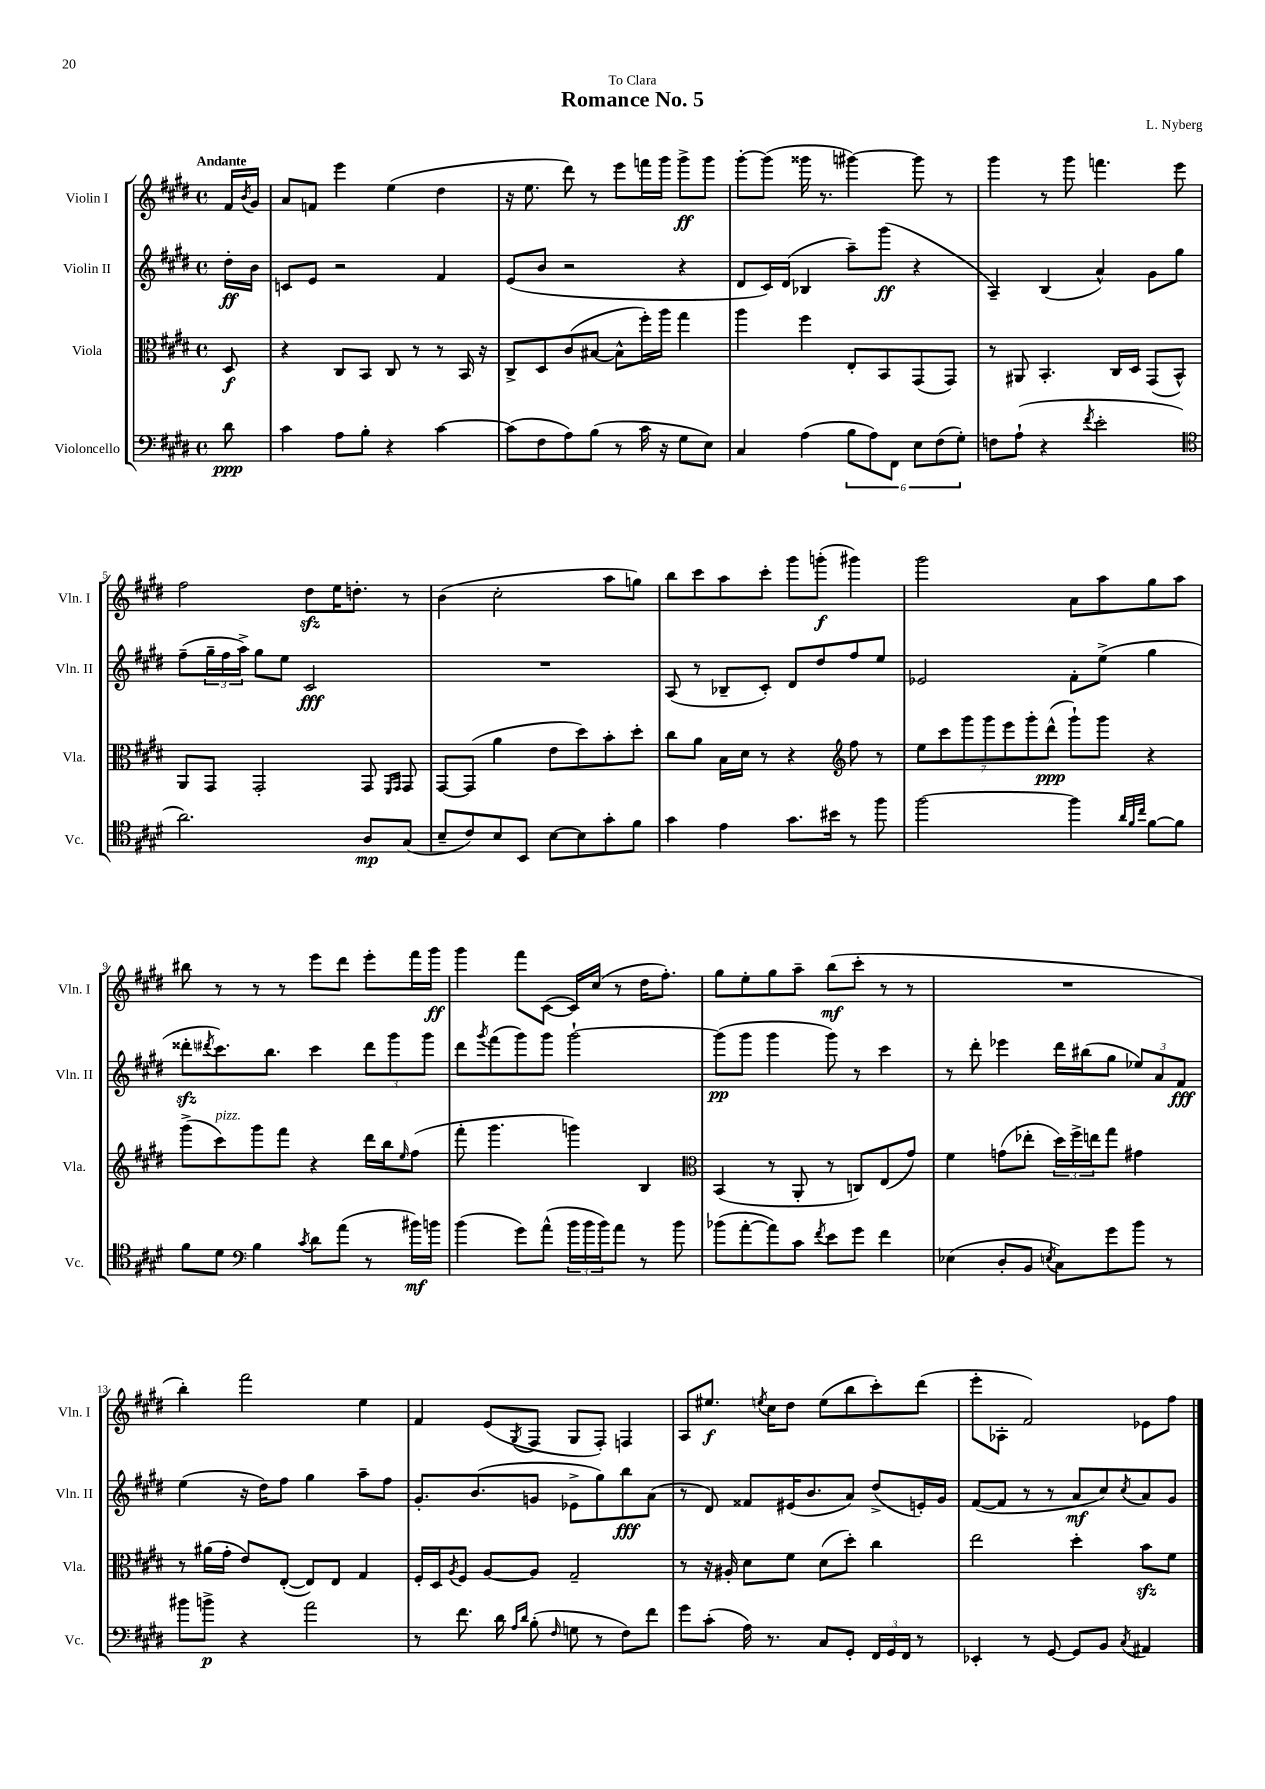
\header { title = "Romance No. 5" composer = "L. Nyberg" dedication = "To Clara" }
<<
\new StaffGroup <<
\new Staff = "s0" \with { instrumentName = "Violin I" shortInstrumentName = "Vln. I" } {
    \clef treble \key e \major \defaultTimeSignature \time 4/4 \partial 8 \tempo "Andante"
    fis'16 \acciaccatura { b'8 } gis'16 |
    a'8 f'8 e'''4 e''4( dis''4 |
    r16 e''8. dis'''8) r8 e'''8 f'''16 gis'''16 gis'''8->\ff gis'''8 |
    gis'''8~-. gis'''8( gisis'''16 r8. gis'''4~) gis'''8 r8 |
    gis'''4 r8 gis'''8 f'''4. e'''8 |
    fis''2 dis''8\sfz e''16 d''8.-. r8 |
    b'4( cis''2-. a''8 g''8) |
    b''8 cis'''8 a''8 cis'''8-. gis'''8 g'''8-.\f( gis'''4) |
    gis'''2 a'8 a''8 gis''8 a''8 |
    bis''8 r8 r8 r8 e'''8 dis'''8 e'''8-. fis'''16 gis'''16\ff |
    gis'''4 fis'''8 cis'8~( cis'16) cis''16( r8 dis''16 fis''8.-.) |
    gis''8 e''8-. gis''8 a''8-- b''8\mf( cis'''8-. r8 r8 |
    R1 |
    b''4-.) fis'''2 e''4 |
    fis'4 e'8( \acciaccatura { gis8 } fis8 gis8 fis8-.) f4 |
    a8 eis''8.\f \acciaccatura { e''8 } cis''16 dis''8 e''8( b''8 cis'''8-.) dis'''8( |
    e'''8-. aes8-. fis'2) ees'8 fis''8 \bar "|." |
}
\new Staff = "s1" \with { instrumentName = "Violin II" shortInstrumentName = "Vln. II" } {
    \clef treble \key e \major \defaultTimeSignature \time 4/4 \partial 8
    dis''16-.\ff b'16 |
    c'8 e'8 r2 fis'4 |
    e'8( b'8 r2 r4 |
    dis'8 cis'16) dis'16( bes4 a''8--) gis'''8\ff( r4 |
    a4--) b4( a'4-^) gis'8 gis''8 |
    fis''8--( \tuplet 3/2 { gis''16-- fis''16 a''16->) } gis''8 e''8 cis'2\fff |
    R1 |
    a8( r8 bes8-- cis'8-.) dis'8 dis''8 fis''8 e''8 |
    ees'2 fis'8-. e''8->( gis''4 |
    disis'''8-.\sfz \acciaccatura { dis'''8 } cis'''8.) b''8. cis'''4 \tuplet 3/2 { dis'''8 gis'''8 gis'''8 } |
    dis'''8 \acciaccatura { gis'''8 } fis'''8( gis'''8) gis'''8 gis'''2~-! |
    gis'''8\pp( gis'''8 gis'''4 gis'''8) r8 cis'''4 |
    r8 dis'''8-. ees'''4 dis'''16 bis''16( gis''8 \tuplet 3/2 { ees''8) a'8 fis'8\fff } |
    e''4( r16 dis''16) fis''8 gis''4 a''8-- fis''8 |
    gis'8.-. b'8.( g'8 ees'8-> gis''8) b''8\fff a'8( |
    r8 dis'8) fisis'8 eis'16( b'8. a'8) dis''8->( e'16-.) gis'16 |
    fis'8~( fis'8 r8 r8 a'8\mf cis''8) \acciaccatura { cis''8 } a'8 gis'8 \bar "|." |
}
\new Staff = "s2" \with { instrumentName = "Viola" shortInstrumentName = "Vla." } {
    \clef alto \key e \major \defaultTimeSignature \time 4/4 \partial 8
    dis8\f |
    r4 cis8 b,8 cis8 r8 r8 b,16 r16 |
    cis8-> dis8 cis'8( bis8~ bis8-^ fis''16-.) a''16 gis''4 |
    a''4 fis''4 e8-. b,8 gis,8( gis,8) |
    r8 ais,8 b,4.-. cis16 dis16 gis,8( b,8-^) |
    a,8 gis,8 gis,2-. gis,8 \grace { fis,16 gis,16 } gis,8 |
    gis,8~ gis,8( a'4 e'8 dis''8) b'8-. dis''8-. |
    cis''8 a'8 b16 dis'16 r8 r4 \clef treble fis''8 r8 |
    \tuplet 7/4 { e''8 cis'''8 gis'''8 gis'''8 e'''8 gis'''8-. dis'''8-^\ppp( } gis'''8-!) gis'''8 r4 |
    gis'''8->( cis'''8^\markup { \italic "pizz." }) gis'''8 fis'''8 r4 dis'''16 b''16 \grace { e''16 } fis''8( |
    fis'''8-. gis'''4. g'''4) b4 |
    \clef alto b,4( r8 a,8-. r8 c8) e8( gis'8) |
    fis'4 g'8( ees''8-. \tuplet 3/2 { dis''16) fis''16-> e''16 } gis''8 gis'4 |
    r8 ais'16( gis'16-. e'8) e8~-.( e8) e8 gis4 |
    fis16-. dis16 \acciaccatura { a8 } fis8 a8~ a8 gis2-- |
    r8 r16 ais16-. dis'8 fis'8 dis'8( dis''8-.) cis''4 |
    e''2 dis''4-. b'8\sfz fis'8 \bar "|." |
}
\new Staff = "s3" \with { instrumentName = "Violoncello" shortInstrumentName = "Vc." } {
    \clef bass \key e \major \defaultTimeSignature \time 4/4 \partial 8
    dis'8\ppp |
    cis'4 a8 b8-. r4 cis'4~ |
    cis'8( fis8 a8) b8( r8 cis'16 r16 gis8 e8) |
    cis4 a4( \tuplet 6/4 { b8 a8) fis,8 e8 fis8( gis8-.) } |
    f8 a8-!( r4 \acciaccatura { fis'8 } e'2-. |
    \clef tenor a'2.) a8\mp gis8( |
    b8-- cis'8) b8 b,8 b8~ b8 gis'8-. fis'8 |
    gis'4 e'4 gis'8. bis'16 r8 fis''8 |
    fis''2~ fis''4 \grace { a'32 fis'32 cis''32 } fis'8~ fis'8 |
    fis'8 dis'8 \clef bass b4 \acciaccatura { cis'8 } dis'8 a'8( r8 bis'16\mf) b'16 |
    b'4( gis'8) a'8-^( \tuplet 3/2 { b'16 b'16 b'16) } a'8 r8 b'8 |
    bes'8( a'8~-. a'8) cis'8 \acciaccatura { fis'8 } e'8 gis'8 fis'4 |
    ees4( dis8-. b,8 \acciaccatura { e8 } cis8) gis'8 b'8 r8 |
    bis'8 b'8->\p r4 a'2 |
    r8 fis'8. dis'16 \grace { a16 dis'16 } b8-.( \grace { fis16 } g8 r8 fis8) fis'8 |
    gis'8 cis'8-.( a16) r8. cis8 gis,8-. \tuplet 3/2 { fis,16 gis,16 fis,16 } r8 |
    ees,4-. r8 gis,8~ gis,8 b,8 \acciaccatura { cis8 } ais,4 \bar "|." |
}
>>
>>
